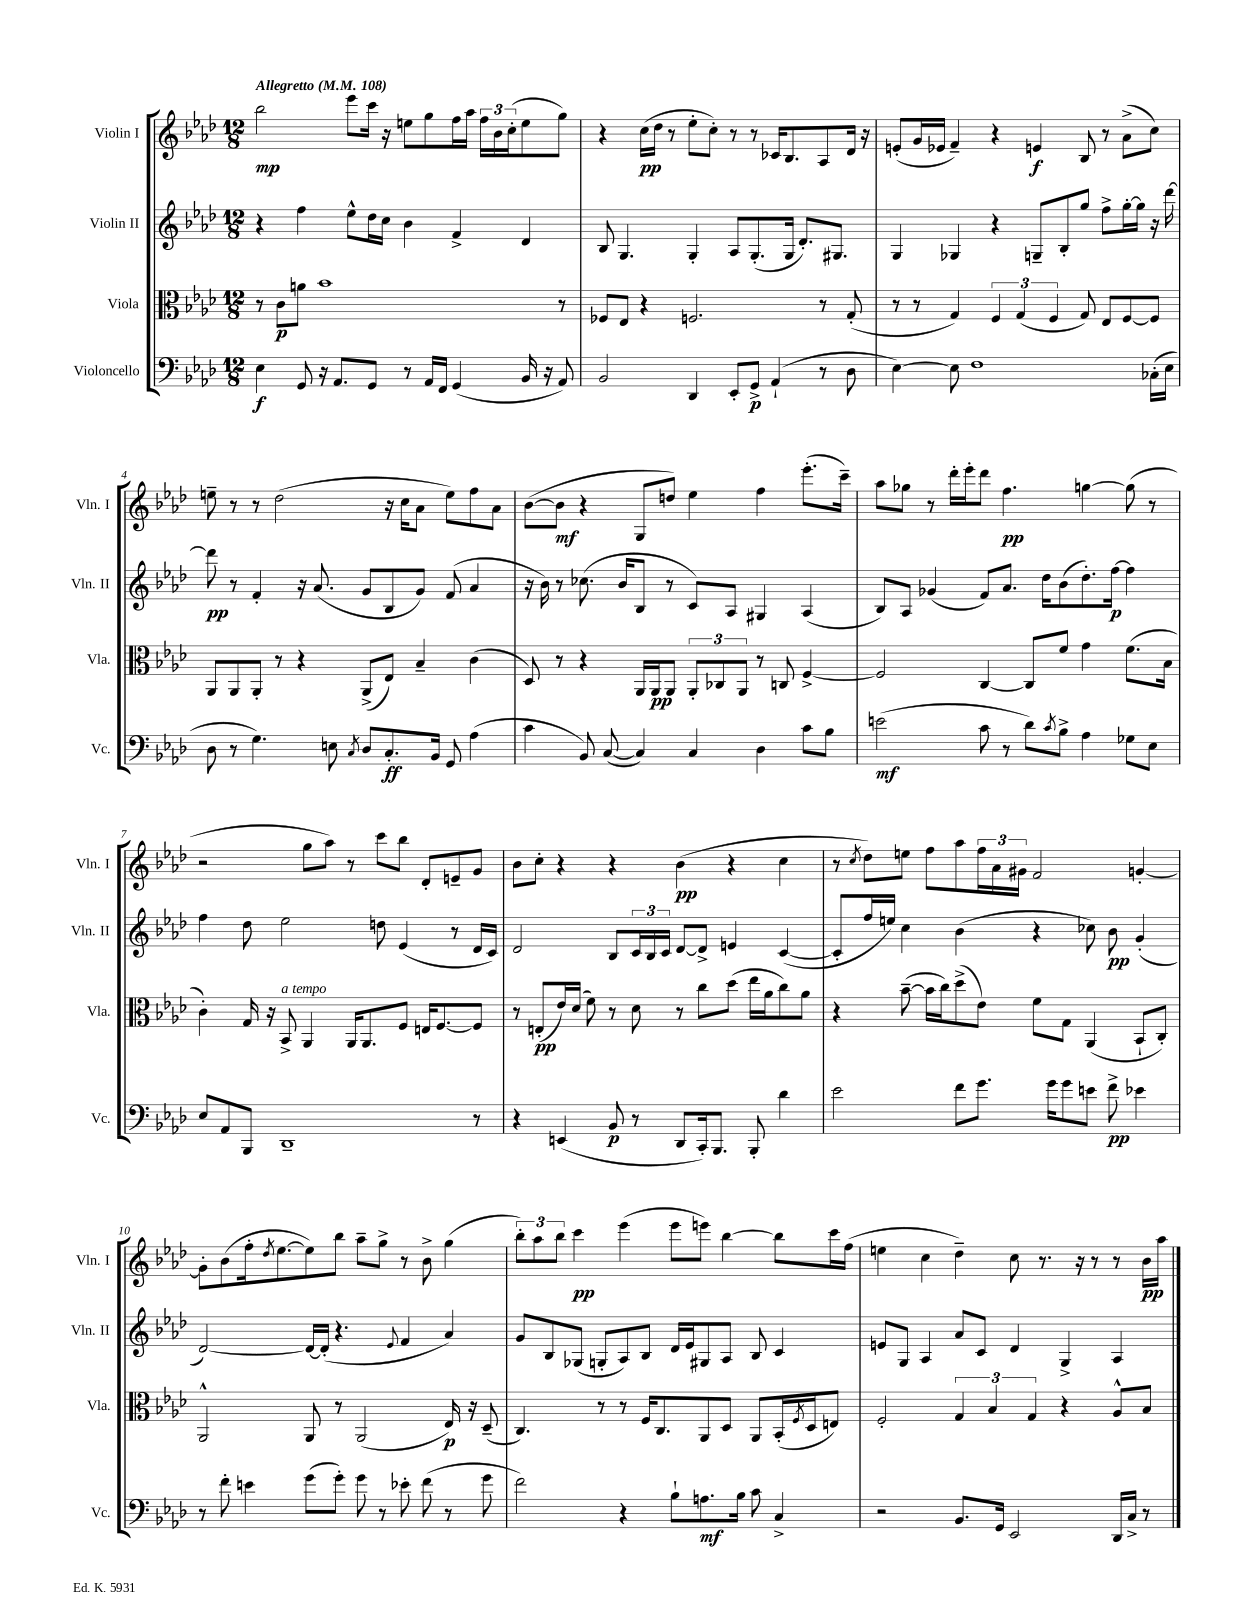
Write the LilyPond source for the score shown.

<<
\new StaffGroup <<
\new Staff = "s0" \with { instrumentName = "Violin I" shortInstrumentName = "Vln. I" } {
    \clef treble \key aes \major \numericTimeSignature \time 12/8 \tempo "Allegretto" 4 = 108
    bes''2\mp ees'''8 c'''16 r16 e''8 g''8 f''16 aes''16 \tuplet 3/2 { f''16 bes'16 c''16-.( } e''8 g''8) |
    r4 c''16\pp( des''16 r8 ees''8-. c''8-.) r8 r8 ces'16 bes8. aes8 des'16 r16 |
    e'8-.( g'16 ees'16 f'4--) r4 e'4\f bes8 r8 aes'8->( c''8) |
    e''8-- r8 r8 des''2( r16 c''16 aes'8 e''8) f''8 aes'8 |
    bes'8~( bes'8\mf r4 g8 d''8) ees''4 f''4 ees'''8.-.( c'''16--) |
    aes''8 ges''8 r8 des'''16-. ees'''16-. des'''8 f''4.\pp g''4~ g''8( r8 |
    r2 g''8 aes''8) r8 c'''8 bes''8 des'8-. e'8-- g'8 |
    bes'8 c''8-. r4 r4 bes'4\pp( r4 c''4 |
    r8 \acciaccatura { c''8 } des''8) e''8 f''8 aes''8 \tuplet 3/2 { f''16 aes'16 gis'16 } f'2 g'4~-. |
    g'8-. bes'8( f''16-. \acciaccatura { des''8 } ees''8.~ ees''8) bes''8 aes''8-- g''8-> r8 bes'8-> g''4( |
    \tuplet 3/2 { bes''8-.) aes''8 bes''8 } c'''4\pp ees'''4( ees'''8 e'''8) bes''4~ bes''8 c'''16 f''16( |
    e''4 c''4 des''4--) c''8 r8. r16 r8 r8 bes'16\pp aes''16 \bar "|." |
}
\new Staff = "s1" \with { instrumentName = "Violin II" shortInstrumentName = "Vln. II" } {
    \clef treble \key aes \major \numericTimeSignature \time 12/8
    r4 f''4 ees''8-^ des''16 c''16 bes'4 f'4-> des'4 |
    bes8 g4. g4-. aes8 g8.-.( g16 des'8.-.) gis8. |
    g4 ges4 r4 g8-- bes8-. g''8 f''8-> g''16~-. g''16 r16 des'''16~ |
    des'''8\pp r8 f'4-. r16 aes'8.( g'8 bes8 g'8) f'8( aes'4 |
    r16 bes'16) r8 ces''8.( bes'16 bes8 r8 c'8) aes8 gis4 aes4( |
    bes8) aes8 ges'4( f'8) aes'8. des''16 bes'8( des''8.-.) f''16~\p f''4 |
    f''4 des''8 ees''2 d''8 ees'4( r8 des'16 c'16) |
    des'2 bes8 \tuplet 3/2 { c'16 bes16 c'16 } des'8~ des'8-> e'4 c'4~( |
    c'8-. f''16 e''16) c''4 bes'4( r4 ces''8) bes'8\pp g'4-.( |
    des'2~) des'16~ des'16-.( r4. \appoggiatura { ees'8 } f'4 aes'4) |
    g'8 bes8 ges8( g8-. aes8) bes8 des'16 ees'16 gis8 aes8 bes8 c'4 |
    e'8 g8 aes4 aes'8 c'8 des'4 g4-> aes4 \bar "|." |
}
\new Staff = "s2" \with { instrumentName = "Viola" shortInstrumentName = "Vla." } {
    \clef alto \key aes \major \numericTimeSignature \time 12/8
    r8 c'8\p a'8 bes'1 r8 |
    fes8 ees8 r4 f2. r8 g8-.( |
    r8 r8 g4) \tuplet 3/2 { f4 g4( f4 } g8) ees8 f8~ f8 |
    aes,8 aes,8 aes,8-. r8 r4 aes,8->( ees8) bes4-- c'4( |
    des8) r8 r4 aes,16 aes,16\pp aes,8 \tuplet 3/2 { aes,8-. ces8 aes,8 } r8 c8 f4~-> |
    f2 c4~ c8 f'8 g'4 f'8.( bes16 |
    c'4-.) g16 r16 bes,8->^\markup { \italic "a tempo" } aes,4 aes,16 aes,8. f8 e16 f8.~ f8 |
    r8 e8-.\pp( ees'16) des'16( f'8) r8 des'8 r8 c''8 des''8( ees''16 aes'16 c''8) aes'8 |
    r4 bes'8~--( bes'16 c''16) des''8->( ees'8) f'8 g8 aes,4( bes,8-! c8-.) |
    aes,2-^ aes,8 r8 aes,2( ees16\p) r16 des8--( |
    c4.) r8 r8 f16 c8. aes,8 des8 aes,8 bes,16-.( \acciaccatura { f8 } des16 e8) |
    f2-. \tuplet 3/2 { g4 bes4 g4 } r4 aes8-^ bes8 \bar "|." |
}
\new Staff = "s3" \with { instrumentName = "Violoncello" shortInstrumentName = "Vc." } {
    \clef bass \key aes \major \numericTimeSignature \time 12/8
    ees4\f g,8 r16 aes,8. g,8 r8 aes,16 f,16 g,4( bes,16 r16 aes,8) |
    bes,2 des,4 ees,8-. g,8->\p aes,4-!( r8 des8 |
    ees4~) ees8 f1 ces16-.( ees16 |
    des8 r8 g4.) e8 \acciaccatura { c8 } des8 c8.-.\ff bes,16 g,8 aes4( |
    c'4 bes,8) c8~( c4) c4 des4 c'8 bes8 |
    e'2\mf( c'8 r8 des'8) \acciaccatura { c'8 } bes8-> aes4 ges8 ees8 |
    ees8 aes,8 bes,,8 des,1-- r8 |
    r4 e,4( bes,8\p r8 des,8 c,16-.) bes,,8. bes,,8-. des'4 |
    ees'2 f'8 g'8. g'16 g'8 e'8 f'8->\pp ees'4 |
    r8 f'8-. e'4 g'8( g'8-.) g'8 r8 ees'8-. f'8( r8 g'8 |
    f'2) r4 bes8-! a8.\mf bes16 c'8 c4-> |
    r2 bes,8. g,16 ees,2 des,16 c16-> r8 \bar "|." |
}
>>
>>
